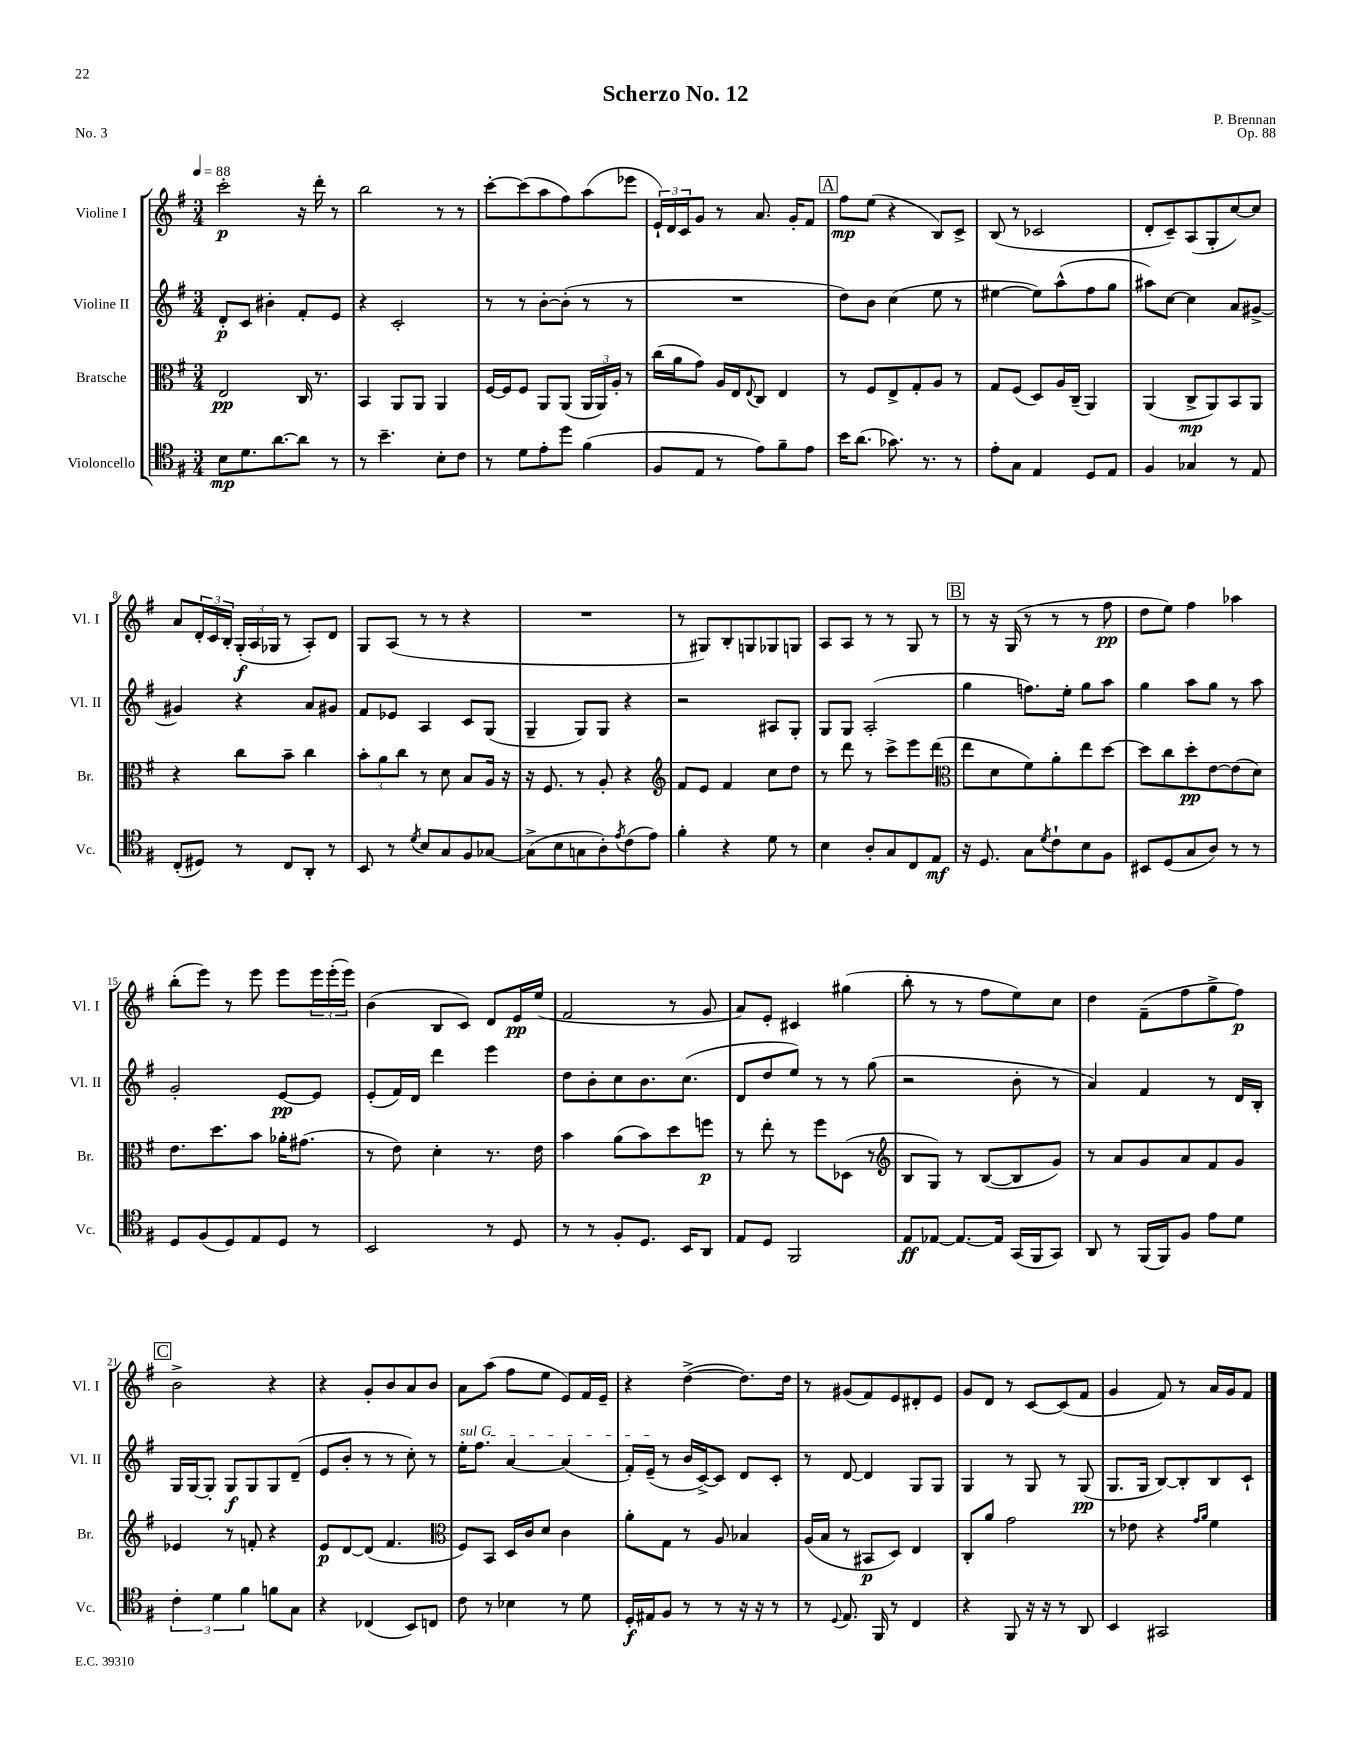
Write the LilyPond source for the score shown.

\header { title = "Scherzo No. 12" composer = "P. Brennan" opus = "Op. 88" piece = "No. 3" }
<<
\new StaffGroup <<
\new Staff = "s0" \with { instrumentName = "Violine I" shortInstrumentName = "Vl. I" } {
    \clef treble \key g \major \numericTimeSignature \time 3/4 \tempo 4 = 88
    c'''2-.\p r16 d'''16-. r8 |
    b''2 r8 r8 |
    c'''8~-. c'''8( a''8 fis''8) a''8( ees'''8 |
    \tuplet 3/2 { e'16-!) d'16 c'16 } g'8 r8 a'8. g'16-. fis'8 |
    \mark \markup { \box "A" } fis''8\mp e''8( r4 b8) c'8-> |
    b8( r8 ces'2 |
    d'8-. c'8--) a8( g8-. c''8~) c''8 |
    a'8 \tuplet 3/2 { d'16-. c'16 b16-. } \tuplet 3/2 { g16-.\f( a16 ges16 } r8 a8-.) d'8 |
    g8 a8( r8 r8 r4 |
    R2. |
    r8 gis8) b8-. g8 ges8 g8 |
    a8 a8 r8 r8 g8 r8 |
    \mark \markup { \box "B" } r8 r16 g16( r8 r8 r8 fis''8\pp |
    d''8 e''8) fis''4 aes''4 |
    b''8-.( e'''8) r8 e'''8 e'''8 \tuplet 3/2 { e'''16 e'''16-.( e'''16) } |
    b'4( b8 c'8) d'8 e'16\pp e''16( |
    fis'2 r8 g'8 |
    a'8) e'8-. cis'4 gis''4( |
    b''8-. r8 r8 fis''8 e''8) c''8 |
    d''4 fis'8--( fis''8 g''8-> fis''8\p) |
    \mark \markup { \box "C" } b'2-> r4 |
    r4 g'8-. b'8 a'8 b'8 |
    a'8 a''8( fis''8 e''8 e'8) fis'16 e'16-- |
    r4 d''4~->( d''8.) d''16 |
    r8 gis'8( fis'8) e'8 dis'8-. e'8 |
    g'8 d'8 r8 c'8~ c'8( fis'8 |
    g'4 fis'8) r8 a'16 g'16 fis'8 \bar "|." |
}
\new Staff = "s1" \with { instrumentName = "Violine II" shortInstrumentName = "Vl. II" } {
    \clef treble \key g \major \numericTimeSignature \time 3/4
    d'8-.\p c'8 bis'4-. fis'8-. e'8 |
    r4 c'2-. |
    r8 r8 b'8~-. b'8-.( r8 r8 |
    R2. |
    \mark \markup { \box "A" } d''8) b'8 c''4( e''8 r8 |
    eis''4~ eis''8) a''8-^( fis''8 g''8 |
    ais''8) c''8~ c''4 a'8 gis'8~-> |
    gis'4 r4 a'8 gis'8 |
    fis'8 ees'8 a4 c'8 g8( |
    g4-- g8) g8 r4 |
    r2 ais8 g8-. |
    g8 g8 a2-.( |
    \mark \markup { \box "B" } g''4 f''8.) e''16-. g''8 a''8 |
    g''4 a''8 g''8 r8 a''8 |
    g'2-. e'8~\pp e'8 |
    e'8-.( fis'16) d'16 d'''4 e'''4 |
    d''8 b'8-. c''8 b'8. c''8.( |
    d'8 d''8 e''8) r8 r8 g''8( |
    r2 b'8-. r8 |
    a'4) fis'4 r8 d'16 b16-. |
    \mark \markup { \box "C" } g16 g16~ g8-. g8\f g8 g8 d'8--( |
    e'8 b'8-. r8 r8 c''8-.) r8 |
    \once \override TextSpanner.bound-details.left.text = \markup { \italic "sul G" } e''16-.\startTextSpan fis''8. a'4~ a'4( |
    fis'16-.) e'16--\stopTextSpan( r8 b'16 c'16~->) c'8 d'8 c'8-. |
    r8 d'8~ d'4 g8 g8 |
    g4 r8 g8 r8 g8\pp( |
    g8. g16 b8~) b8-. b8 c'8-! \bar "|." |
}
\new Staff = "s2" \with { instrumentName = "Bratsche" shortInstrumentName = "Br." } {
    \clef alto \key g \major \numericTimeSignature \time 3/4
    e2\pp c16 r8. |
    b,4 a,8 a,8 a,4 |
    fis16~ fis16 fis8 a,8 a,8( \tuplet 3/2 { a,16 a,16) a16-. } r8 |
    c''16( a'16 g'8) a16 e16 \appoggiatura { e8 } c8 e4 |
    \mark \markup { \box "A" } r8 fis8 e8-> g8-. a8 r8 |
    g8 fis8( d8) a16 c16--( a,4) |
    a,4( c8->\mp a,8) b,8 a,8 |
    r4 c''8 b'8-- c''4 |
    \tuplet 3/2 { b'8-. a'8 c''8 } r8 d'8 b8 a16 r16 |
    r16 fis8. r8 a8-. r4 |
    \clef treble fis'8 e'8 fis'4 c''8 d''8 |
    r8 d'''8 r8 c'''8-> e'''8 d'''8( |
    \mark \markup { \box "B" } \clef alto e''8 d'8 fis'8) a'8-. e''8 d''8~ |
    d''8 c''8 d''8-.\pp e'8~ e'8( d'8) |
    e'8. d''8. b'8 aes'16-. gis'8.( |
    r8 e'8) d'4-. r8. e'16 |
    b'4 a'8( b'8) d''8 f''8\p |
    r8 e''8-. r8 fis''8 des8( r8 |
    \clef treble b8 g8) r8 b8~( b8 g'8) |
    r8 a'8 g'8 a'8 fis'8 g'8 |
    \mark \markup { \box "C" } ees'4 r8 f'8-. r4 |
    e'8\p d'8~ d'8( fis'4. |
    \clef alto fis8) b,8 d16 c'16 d'8 c'4 |
    a'8-. g8 r8 a8 bes4 |
    a16( b16 r8 bis,8\p d8) e4 |
    c8-. a'8 g'2 |
    r8 ees'8 r4 \grace { g'16 a'16 } fis'4 \bar "|." |
}
\new Staff = "s3" \with { instrumentName = "Violoncello" shortInstrumentName = "Vc." } {
    \clef tenor \key g \major \numericTimeSignature \time 3/4
    b8\mp d'8. a'8.~ a'8 r8 |
    r8 b'4.-- b8-. c'8 |
    r8 d'8 e'8-. d''8 fis'4( |
    fis8 e8 r8 e'8) fis'8-- e'8 |
    \mark \markup { \box "A" } b'16 a'8.( ges'8.) r8. r8 |
    e'8-. g8 e4 d8 e8 |
    fis4 ges4 r8 e8 |
    c8-.( dis8) r8 c8 a,8-. r8 |
    b,8 r8 \acciaccatura { d'8 } b8 g8 fis8 ges8~ |
    ges8->( b8 g8 a8-.) \acciaccatura { e'8 } c'8( e'8) |
    fis'4-. r4 d'8 r8 |
    b4 a8-. g8 c8 e8\mf |
    \mark \markup { \box "B" } r16 d8. g8 \acciaccatura { d'8 } c'8-! b8 fis8 |
    bis,8 d8( g8 a8) r8 r8 |
    d8 fis8( d8) e8 d8 r8 |
    b,2 r8 d8 |
    r8 r8 fis8-. d8. b,16 a,8 |
    e8 d8 fis,2 |
    e8\ff ees8~ ees8.~ ees16 g,16( fis,16 g,8) |
    a,8 r8 fis,16( fis,16) fis8 e'8 d'8 |
    \mark \markup { \box "C" } \tuplet 3/2 { c'4-. d'4 fis'4 } f'8 g8 |
    r4 ces4( b,8) c8 |
    c'8 r8 bes4 r8 d'8 |
    d16-.\f eis16 fis8 r8 r8 r16 r16 r8 |
    r8 \appoggiatura { d8 } e8. fis,16 r8 c4 |
    r4 fis,8 r16 r16 r8 a,8 |
    b,4 gis,2 \bar "|." |
}
>>
>>
